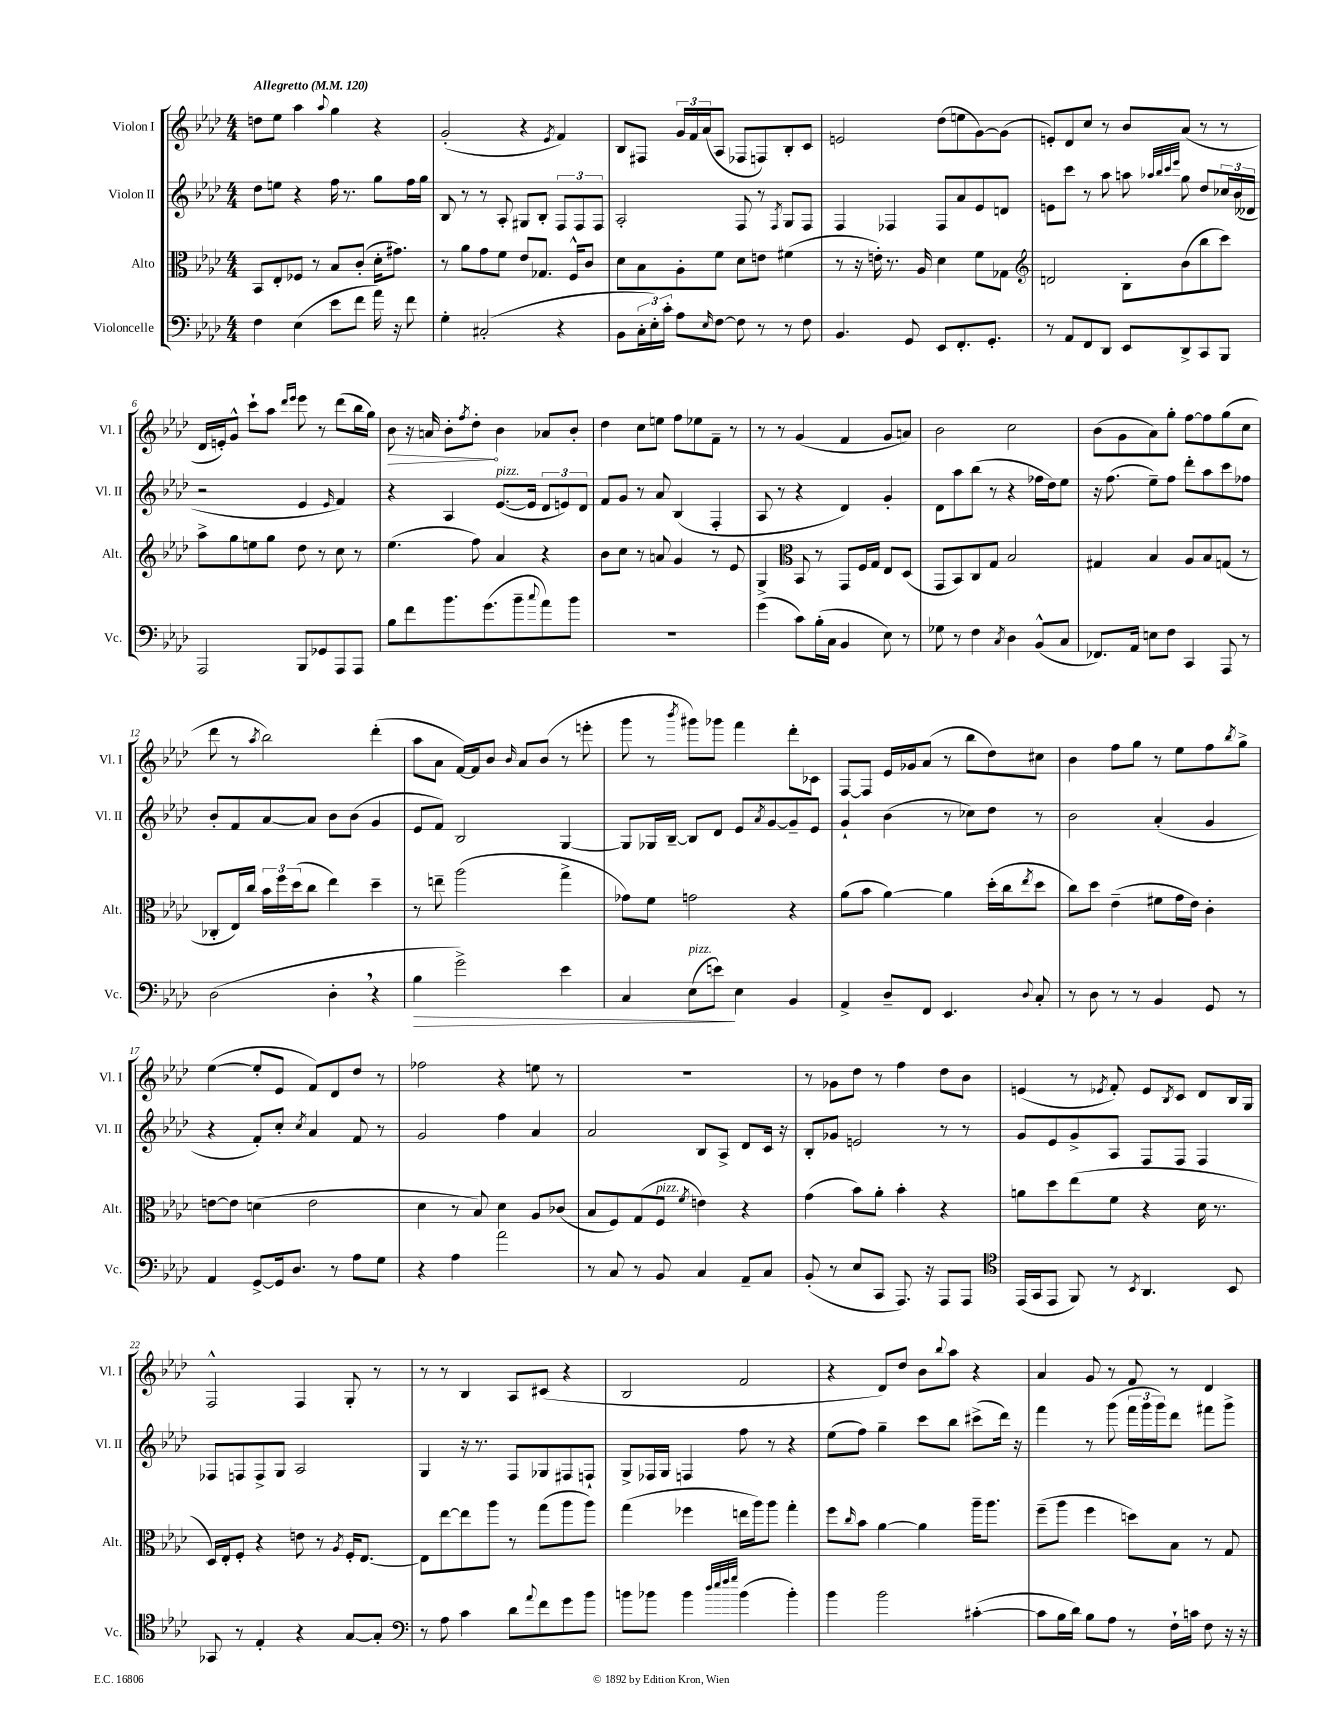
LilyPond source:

<<
\new StaffGroup <<
\new Staff = "s0" \with { instrumentName = "Violon I" shortInstrumentName = "Vl. I" } {
    \clef treble \key aes \major \numericTimeSignature \time 4/4 \tempo "Allegretto" 4 = 120
    d''8 ees''8 aes''4 \appoggiatura { aes''8 } g''4 r4 |
    g'2-.( r4 \acciaccatura { ees'8 } f'4) |
    bes8 fis8 \tuplet 3/2 { g'16 f'16 aes'16( } aes8 fes8 f8) bes8-. c'8 |
    e'2 des''8( e''8 g'8~) g'8( |
    e'8-.) des'8 c''8 r8 bes'8 aes'8( r8 r8 |
    des'16 e'16-.) g'8-^ c'''8-! aes''8 \grace { des'''16 ees'''16 } ees'''8 r8 des'''8( bes''16 g''16) |
    \once \override Hairpin.circled-tip = ##t bes'8\> r16 a'16 bes'8-. \acciaccatura { f''8 } des''8-.\! bes'4 aes'8 bes'8-. |
    des''4 c''8 e''8 f''8 ees''8 f'8-- r8 |
    r8 r8 g'4( f'4 g'8 a'8) |
    bes'2 c''2 |
    bes'8( g'8 aes'8) g''8-. f''8~ f''8 g''8( c''8 |
    des'''8 r8 \acciaccatura { aes''8 } bes''2) des'''4-.( |
    aes''8 aes'8 f'16~) f'16 bes'8 \grace { bes'16 } aes'8 bes'8( r8 e'''8-. |
    g'''8 r8 \acciaccatura { bes'''8 } gis'''8) ges'''8 f'''4 des'''8-. ces'8 |
    f8~ f8 ees'16 ges'16 aes'8( r8 bes''8 des''8) cis''8 |
    bes'4 f''8 g''8 r8 ees''8 f''8 \acciaccatura { bes''8 } g''8-> |
    ees''4~( ees''8-. ees'8 f'8) des'8 des''8 r8 |
    fes''2 r4 e''8 r8 |
    R1 |
    r8 ges'8 des''8 r8 f''4 des''8 bes'8 |
    e'4( r8 \acciaccatura { ees'8 } f'8-.) ees'8 \acciaccatura { bes8 } c'8 des'8 bes16 g16 |
    f2-^ f4 g8-. r8 |
    r8 r8 bes4 aes8 cis'8( r4 |
    bes2 f'2 |
    r4 des'8) des''8 bes'8 \appoggiatura { bes''8 } aes''8 r4 |
    aes'4 g'8 r8 f'8 r8 des'4 \bar "|." |
}
\new Staff = "s1" \with { instrumentName = "Violon II" shortInstrumentName = "Vl. II" } {
    \clef treble \key aes \major \numericTimeSignature \time 4/4
    des''8 e''8 r4 f''16 r8. g''8 f''16 g''16 |
    bes8 r8 r8 aes8-. gis8 bes8-. \tuplet 3/2 { f8 f8 f8 } |
    aes2-. f8 r8 \acciaccatura { f8 } g8 f8 |
    f4 fes4 fes8 aes'8 ees'8 d'8 |
    e'8 c'''8 r8 aes''8 a''8 \grace { aes''32 bes''32 c'''32 ees'''32 } g''8 des''8 \tuplet 3/2 { ces''16 bes'16( deses'16 } |
    r2 ees'4 \grace { ees'16 } f'4) |
    r4 aes4 ees'8.~^\markup { \italic "pizz." }( ees'16 \tuplet 3/2 { des'8 e'8) des'8 } |
    f'8 g'8 r8 aes'8 bes4( f4-. |
    aes8 r8 r4 des'4) g'4-. |
    des'8 aes''8 bes''8( r8 r4 fes''16 des''16) ees''8 |
    r16 f''8.( ees''8--) f''8 des'''8-. aes''8 c'''8 fes''8 |
    bes'8-. f'8 aes'8~ aes'8 bes'8 bes'8( g'4 |
    ees'8 f'8) bes2 g4~ |
    g8 ges16 bes16~-- bes8 des'8 ees'8 \acciaccatura { aes'8 } g'8~ g'8-- ees'8 |
    g'4-! bes'4( r8 ces''8) des''8 r8 |
    bes'2 aes'4-.( g'4 |
    r4 f'8-.) c''8-. \acciaccatura { c''8 } aes'4 f'8 r8 |
    g'2 f''4 aes'4 |
    aes'2 bes8 aes8-> des'8 c'16 r16 |
    bes8-. ges'8 e'2 r8 r8 |
    g'8 ees'8 g'8-> aes8 f8 f8 f4 |
    fes8 f8 f8-> g8 aes2 |
    g4 r16 r8. f8 ges8 fis8 f8-! |
    g8-> fes16 g16 f4 f''8 r8 r4 |
    ees''8( f''8) g''4-- c'''8 bes''8 cis'''8->( des'''16) r16 |
    f'''4 r8 g'''8( \tuplet 3/2 { f'''16 g'''16 g'''16) } des'''8 fis'''8 g'''8-> \bar "|." |
}
\new Staff = "s2" \with { instrumentName = "Alto" shortInstrumentName = "Alt." } {
    \clef alto \key aes \major \numericTimeSignature \time 4/4
    bes,8 ees8-. fes8 r8 bes8 c'8-.( des'16-. gis'8.) |
    r8 aes'8 g'8 f'8 ees'8 ges8. f16-^ c'8 |
    des'8 bes8 aes8-. f'8 des'8 e'8 fis'4( |
    r8 r16 e'16-.) r8. aes16 des'4 f'8 ges8 |
    \clef treble d'2 bes8-. bes'8( bes''8 c'''8) |
    aes''8-> g''8 e''8 g''8 des''8 r8 c''8 r8 |
    ees''4.( f''8) aes'4 r4 |
    bes'8 c''8 r8 a'8 g'4 r8 ees'8 |
    g4-> \clef alto bes,8 r8 g,8 f16 g16 ees8 des8( |
    g,8 bes,8) c8 g8 bes2 |
    gis4 bes4 aes8 bes8 g8( r8 |
    ces8-. ees16) c''16 \tuplet 3/2 { bes'16 f''16 des''16( } c''8 ees''4) des''4-- |
    r8 e''8-- aes''2( g''4-> |
    ges'8) f'8 g'2 r4 |
    aes'8( bes'8 aes'4~) aes'4 des''16-.( c''16 \acciaccatura { ees''8 } des''8 |
    c''8) des''8 ees'4--( fis'8 g'16 ees'16) c'4-. |
    e'8~ e'8 d'4( e'2 |
    des'4 r8 bes8) des'4 aes8 ces'8( |
    bes8 f8) g8( f8^\markup { \italic "pizz." } \acciaccatura { f'8 } e'4) r4 |
    g'4( bes'8) aes'8-. bes'4-. r4 |
    a'8 des''8 ees''8( f'8 r4 des'16 r8. |
    des16) ees16-. f8-. r4 e'8 r8 \acciaccatura { aes8 } f16-. ees8.~ |
    ees8 ees''8~ ees''8 aes''8 r8 g''8( aes''8 aes''8) |
    g''4( fes''4 e''16 aes''16) aes''8 g''4-. |
    f''8 \grace { c''16 } bes'8 aes'4~ aes'4 aes''16-- aes''8. |
    f''8--( aes''8 f''4 d''8) bes8 r8 g8 \bar "|." |
}
\new Staff = "s3" \with { instrumentName = "Violoncelle" shortInstrumentName = "Vc." } {
    \clef bass \key aes \major \numericTimeSignature \time 4/4
    f4 ees4( ees'8 f'8 aes'16) r16 f'8 |
    g4-. cis2-.( r4 |
    bes,8 \tuplet 3/2 { c16-. ees16-.) c'16-. } aes8 \grace { ees16 } f8~ f8 r8 r8 f8 |
    bes,4. g,8 ees,8 f,8.-. g,8.-. |
    r8 aes,8 f,8 des,8 ees,8 des,8-> c,8 bes,,8 |
    aes,,2 bes,,8 ges,8 aes,,8 aes,,8 |
    bes8 f'8 bes'8. g'8.( bes'8-- \appoggiatura { c''8 } aes'8) bes'8 |
    R1 |
    g'4( c'8) bes16-.( c16 bes,4 ees8) r8 |
    ges8 r8 f4 \acciaccatura { c8 } des4 bes,8-^( c8 |
    fes,8.) aes,16 e8 f8 c,4 aes,,8 r8 |
    des2( des4-. \breathe r4 |
    bes4\> g'2->) ees'4 |
    c4 ees8^\markup { \italic "pizz." }( e'8\!) ees4 bes,4 |
    aes,4-> des8-- f,8 ees,4. \appoggiatura { des8 } c8-. |
    r8 des8 r8 r8 bes,4 g,8 r8 |
    aes,4 g,8~-> g,16 des8. r8 aes8 g8 |
    r4 aes4 aes'2 |
    r8 c8 r8 bes,8 c4 aes,8-- c8 |
    bes,8-.( r8 ees8 c,8 aes,,8.) r16 aes,,8 aes,,8 |
    \clef tenor ees,16( g,16 ees,8 f,8) r8 \acciaccatura { bes,8 } aes,4. bes,8 |
    ges,8 r8 ees4-. r4 g8~ g8-. |
    \clef bass r8 aes8 c'4 des'8 \appoggiatura { aes'8 } f'8 g'8 bes'8 |
    b'8 bes'8 bes'4 \grace { des''32 ees''32 f''32 g''32 } bes'4( bes'4-.) |
    bes'4 bes'2 cis'4~-.( |
    cis'8 bes16 des'16) bes8 aes8 r8 f16-! c'16 f8 r16 r16 \bar "|." |
}
>>
>>
